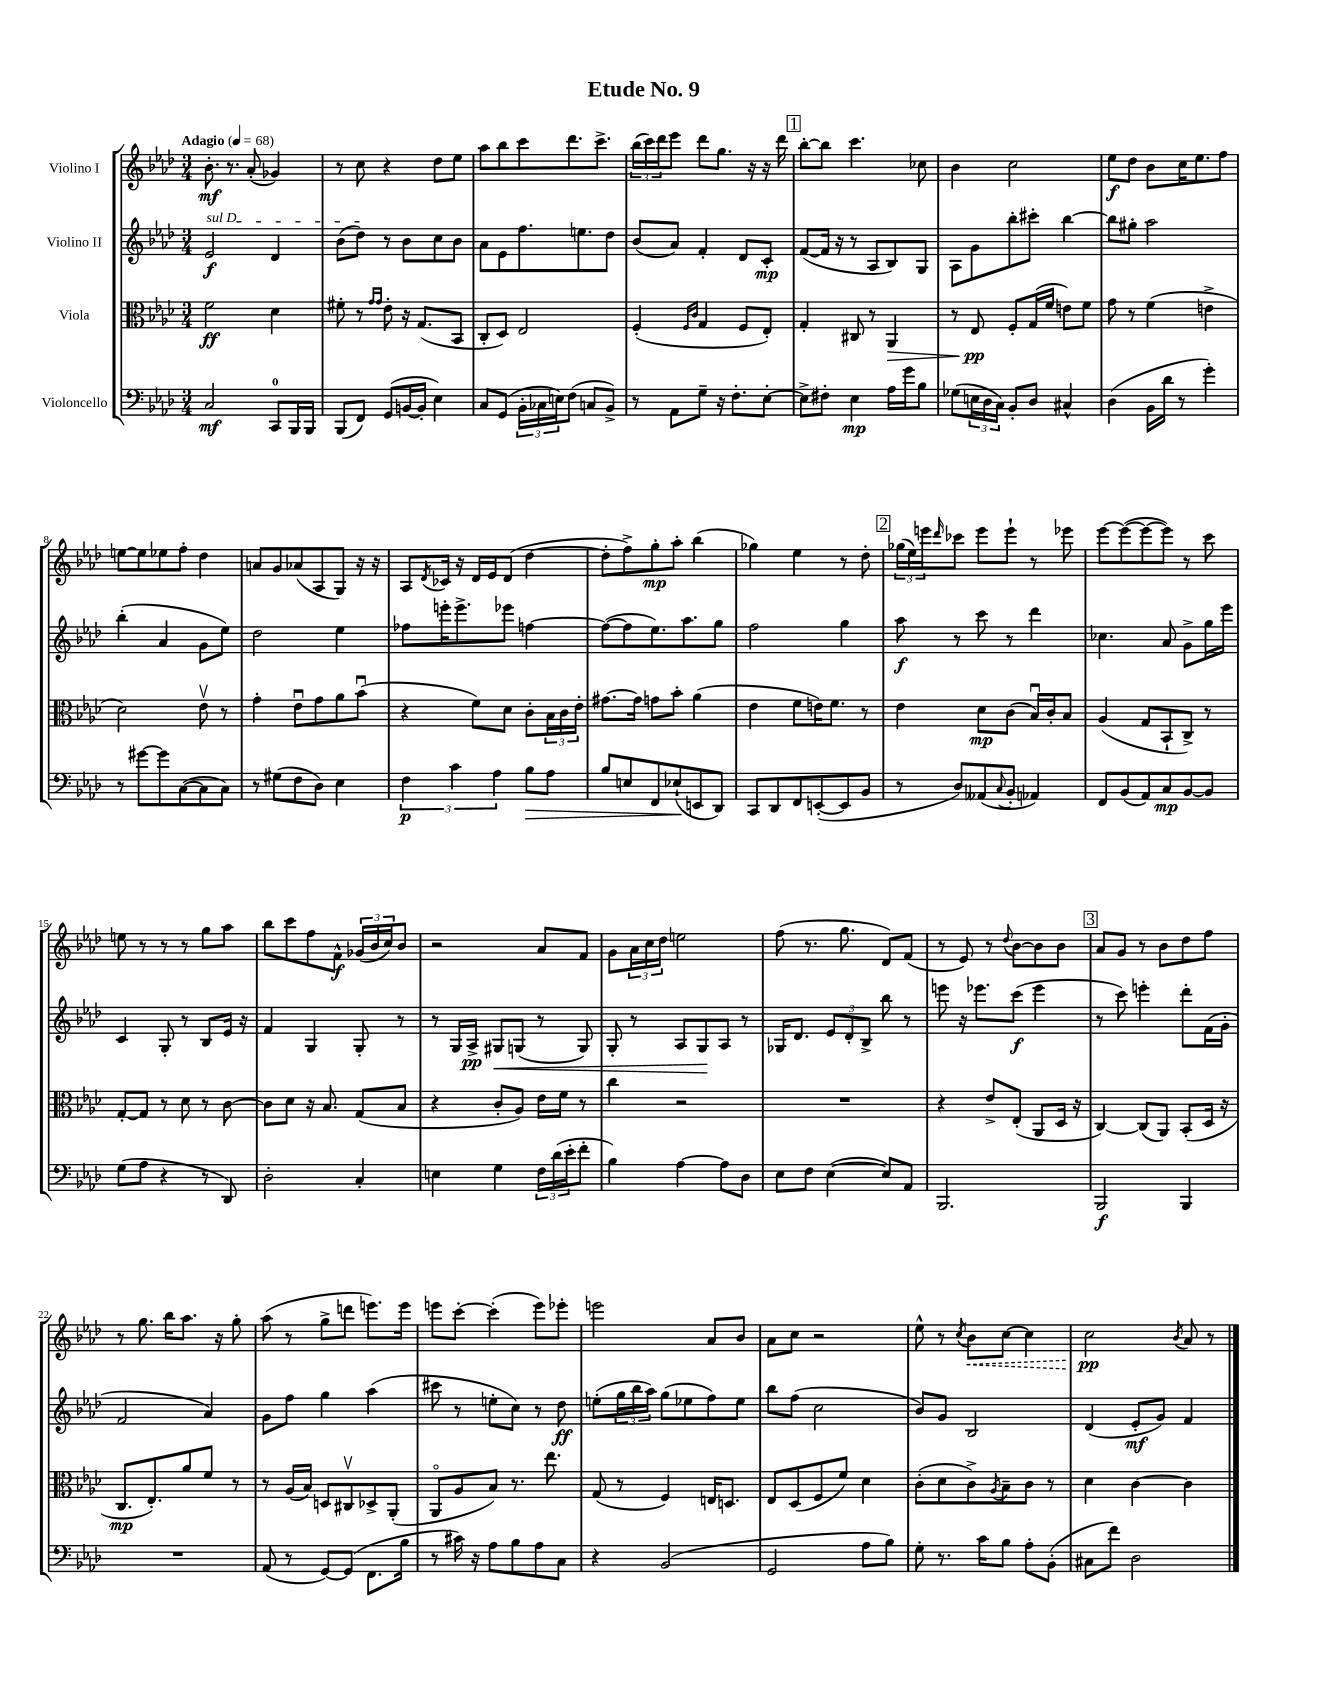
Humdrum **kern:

**kern	**kern	**kern	**kern
*staff4	*staff3	*staff2	*staff1
*clefF4	*clefC3	*clefG2	*clefG2
*k[b-e-a-d-]	*k[b-e-a-d-]	*k[b-e-a-d-]	*k[b-e-a-d-]
*M3/4	*M3/4	*M3/4	*M3/4
*MM68	*MM68	*MM68	*MM68
2C	2f	2e-	8.b-'
.	.	.	8.r
.	.	.	(8a-'
8CC	4d-	4d-	4g-)
16BBB-	.	.	.
16BBB-	.	.	.
=	=	=	=
(8BBB-	8f#'	(8b-	8r
8FF)	8r	8dd-)	8cc
.	16qqg	.	.
.	16qqg	.	.
(8GG	8e-'	8r	4r
[16BB	16r	8b-	.
16BB']	(8.G	.	.
4E-)	.	8cc	8dd-
.	8BB-	8b-	8ee-
=	=	=	=
8C	8C'	8a-	8aa-
(8GG	8D-)	8e-	8bb-
24BB-'	2E-	8.ff	8ccc
24C-	.	.	.
24E)	.	.	.
(8F	.	.	8.ddd-
.	.	8.ee	.
8C	.	.	.
.	.	.	8.ccc^
8BB-^)	.	8dd-	.
=	=	=	=
8r	(4F'	(8b-	(24bb-
.	.	.	24ccc)
.	.	.	24ddd-
8AA-	.	8a-)	8eee-
.	16qqF	.	.
.	16qqc	.	.
8G~	4G	4f'	8ddd-
16r	.	.	8.gg
8.F'	.	.	.
.	8F	8d-	.
.	.	.	16r
[8E-'	8E-')	8c'	16r
.	.	.	16ddd-
=	=	=	=
8E-^]	4G'	([8f	[8bb-'
8F#'	.	16f]	8bb-]
.	.	16r	.
4E-	8C#	8r	4.ccc
.	8r	8A-	.
16A-	4AA-	8B-)	.
16g	.	.	.
8B-	.	8G	8cc-
=	=	=	=
(8G-	8r	8A-	4b-
24E	8E-	8g	.
24D-	.	.	.
24C)	.	.	.
8BB-'	8F'	8bb-'	2cc
8D-	(16G	8ccc#'	.
.	16f	.	.
4C#^^	8e)	[4bb-	.
.	8f	.	.
=	=	=	=
(4D-	8g	8bb-]	8ee-
.	8r	8gg#'	8dd-
16BB-	(4f	2aa-	8b-
16d-	.	.	.
8r	.	.	16cc
.	.	.	8.ee-
4g')	4e^	.	.
.	.	.	8ff
=	=	=	=
8r	2d-)	(4bb-'	[8ee
[8g#	.	.	8ee]
8g#]	.	4a-	8ee-
([8C	.	.	8ff'
8C]	8e-v	8g	4dd-
8C)	8r	8ee-)	.
=	=	=	=
8r	4g'	2dd-	8a
(8G#	.	.	8g
8F	8e-u	.	(8a-
8D-)	8g	.	8A-
4E-	8a-	4ee-	8G)
.	(8b-u	.	16r
.	.	.	16r
=	=	=	=
6F	4r	8ff-	8A-
.	.	.	8qd-
.	.	16eee'	16c-
6c	.	.	.
.	.	8.eee^	16r
.	8f)	.	16d-
.	.	.	16e-
6A-	.	.	.
.	8d-	8eee-	(8d-
8B-	8c'	[4ff	[4dd-
8A-	24B-	.	.
.	24c	.	.
.	24e-'	.	.
=	=	=	=
8B-	[8.g#	(8ff_	8dd-']
8E	.	8ff]	8ff^)
.	16g#]	.	.
8FF	8g	8.ee-)	8gg'
(8E-`	8b-'	.	8aa-'
.	.	8.aa-	.
8EE	(4a-	.	(4bb-
8DD-)	.	8gg	.
=	=	=	=
8CC	4e-	2ff	4gg-)
8DD-	.	.	.
8FF	8f	.	4ee-
([8EE'	16e)	.	.
.	8.f	.	.
8EE]	.	4gg	8r
8BB-	8r	.	8dd-'
=	=	=	=
8r	4e-	8aa-	(24gg-
.	.	.	24ee-)
.	.	.	24eee
.	.	.	16qqddd-
8D-)	.	8r	8ccc-
(8AA--	8d-	8ccc	8eee
8qqC	.	.	.
8BB-'	(8c	8r	8eee`
4AA-)	16B-u)	4ddd-	8r
.	16c'	.	.
.	8B-	.	8eee-
=	=	=	=
8FF	(4A-	4.cc-	[8eee-
(8BB-	.	.	(8eee-_
8AA-)	8G	.	8eee-_
8C	8BB-`	8a-	8eee-])
[8BB-	8C^)	8g^	8r
8BB-]	8r	16gg	8ccc
.	.	16eee-	.
=	=	=	=
(8G	[8G'	4c	8ee
8A-	8G]	.	8r
4r	8r	8G'	8r
.	8d-	8r	8r
8r	8r	8B-	8gg
8DD-)	[8c	16e-	8aa-
.	.	16r	.
=	=	=	=
2D-'	8c]	4f	8bb-
.	8d-	.	8ccc
.	16r	4G	8ff
.	8.B-	.	.
.	.	.	8f^^
4C'	(8G	8G'	(24g-
.	.	.	24b-
.	.	.	24cc)
.	8B-	8r	8b-
=	=	=	=
4E	4r	8r	2r
.	.	16G	.
.	.	16A-^	.
4G	8c'	8G#	.
.	8A-)	(8G	.
24F	16e-	8r	8a-
(24d-	.	.	.
.	16f	.	.
24e-'	.	.	.
8f'	8r	8G)	8f
=	=	=	=
4B-)	4cc	8G'	8g
.	.	8r	24a-
.	.	.	24cc
.	.	.	24dd-
[4A-	2r	8A-	2ee
.	.	8G	.
8A-]	.	8A-	.
8D-	.	8r	.
=	=	=	=
8E-	2.r	16G-	(8ff
.	.	8.d-	.
8F	.	.	8.r
([4E-	.	12e-	.
.	.	.	8.gg
.	.	12d-'	.
.	.	12B-^	.
8E-])	.	8bb-	8d-)
8AA-	.	8r	(8f
=	=	=	=
2.BBB-	4r	8eee	8r
.	.	16r	8e-)
.	.	8.eee-	.
.	8e-^	.	8r
.	.	.	8qqdd-
.	(8E-'	(8ccc	[8b-
.	8AA-	4eee-	8b-]
.	16D-	.	8b-
.	16r	.	.
=	=	=	=
2BBB-	[4C)	8r	8a-
.	.	8ccc)	8g
.	(8C]	4eee'	8r
.	8AA-)	.	8b-
4BBB-	(8BB-'	8ddd-'	8dd-
.	16D-	(16f	8ff
.	16r	16g'	.
=	=	=	=
2.r	8.C	2f	8r
.	.	.	8.gg
.	8.E-')	.	.
.	.	.	16bb-
.	8a-	.	8.aa-
.	8f	4a-)	.
.	.	.	16r
.	8r	.	8gg'
=	=	=	=
(8AA-	8r	8g	(8aa-
8r	(16A-	8ff	8r
.	16B-)	.	.
[8GG)	8D	4gg	8gg^
(8GG]	8C#v	.	8ddd
8.FF	8D-^	(4aa-	8.eee)
.	(8AA-'	.	.
16B-	.	.	16eee
=	=	=	=
8r	8AA-o	8ccc#	8eee
16c#)	8A-	8r	[8ccc'
16r	.	.	.
8A-	8B-)	8ee'	(4ccc']
8B-	8.r	8cc)	.
8A-	.	8r	8eee)
.	8.ee-	.	.
8C	.	8dd-	8eee-'
=	=	=	=
4r	(8G	(8ee'	2eee
.	8r	24gg	.
.	.	24bb-	.
.	.	24aa-)	.
(2BB-	4F)	(8gg	.
.	.	8ee-	.
.	16E	8ff)	8a-
.	8.D	.	.
.	.	8ee-	8b-
=	=	=	=
2GG	8E-	8bb-	8a-
.	(8D-	(8ff	8cc
.	8F	2cc	2r
.	8f)	.	.
8A-	4d-	.	.
8B-)	.	.	.
=	=	=	=
8G'	(8c'	8b-)	8ee-^^
8.r	8d-	8g	8r
.	.	.	8qcc
.	8c^)	2B-	8b-
16c	.	.	.
.	8qA-	.	.
8B-	8B-~	.	[8cc
8A-'	8c	.	4cc]
(8BB-'	8r	.	.
=	=	=	=
8C#	4d-	(4d-	2cc
8f)	.	.	.
2D-	[4c	8e-'	.
.	.	8g)	.
.	.	.	8qb-
.	4c]	4f	8a-
.	.	.	8r
==	==	==	==
*-	*-	*-	*-
